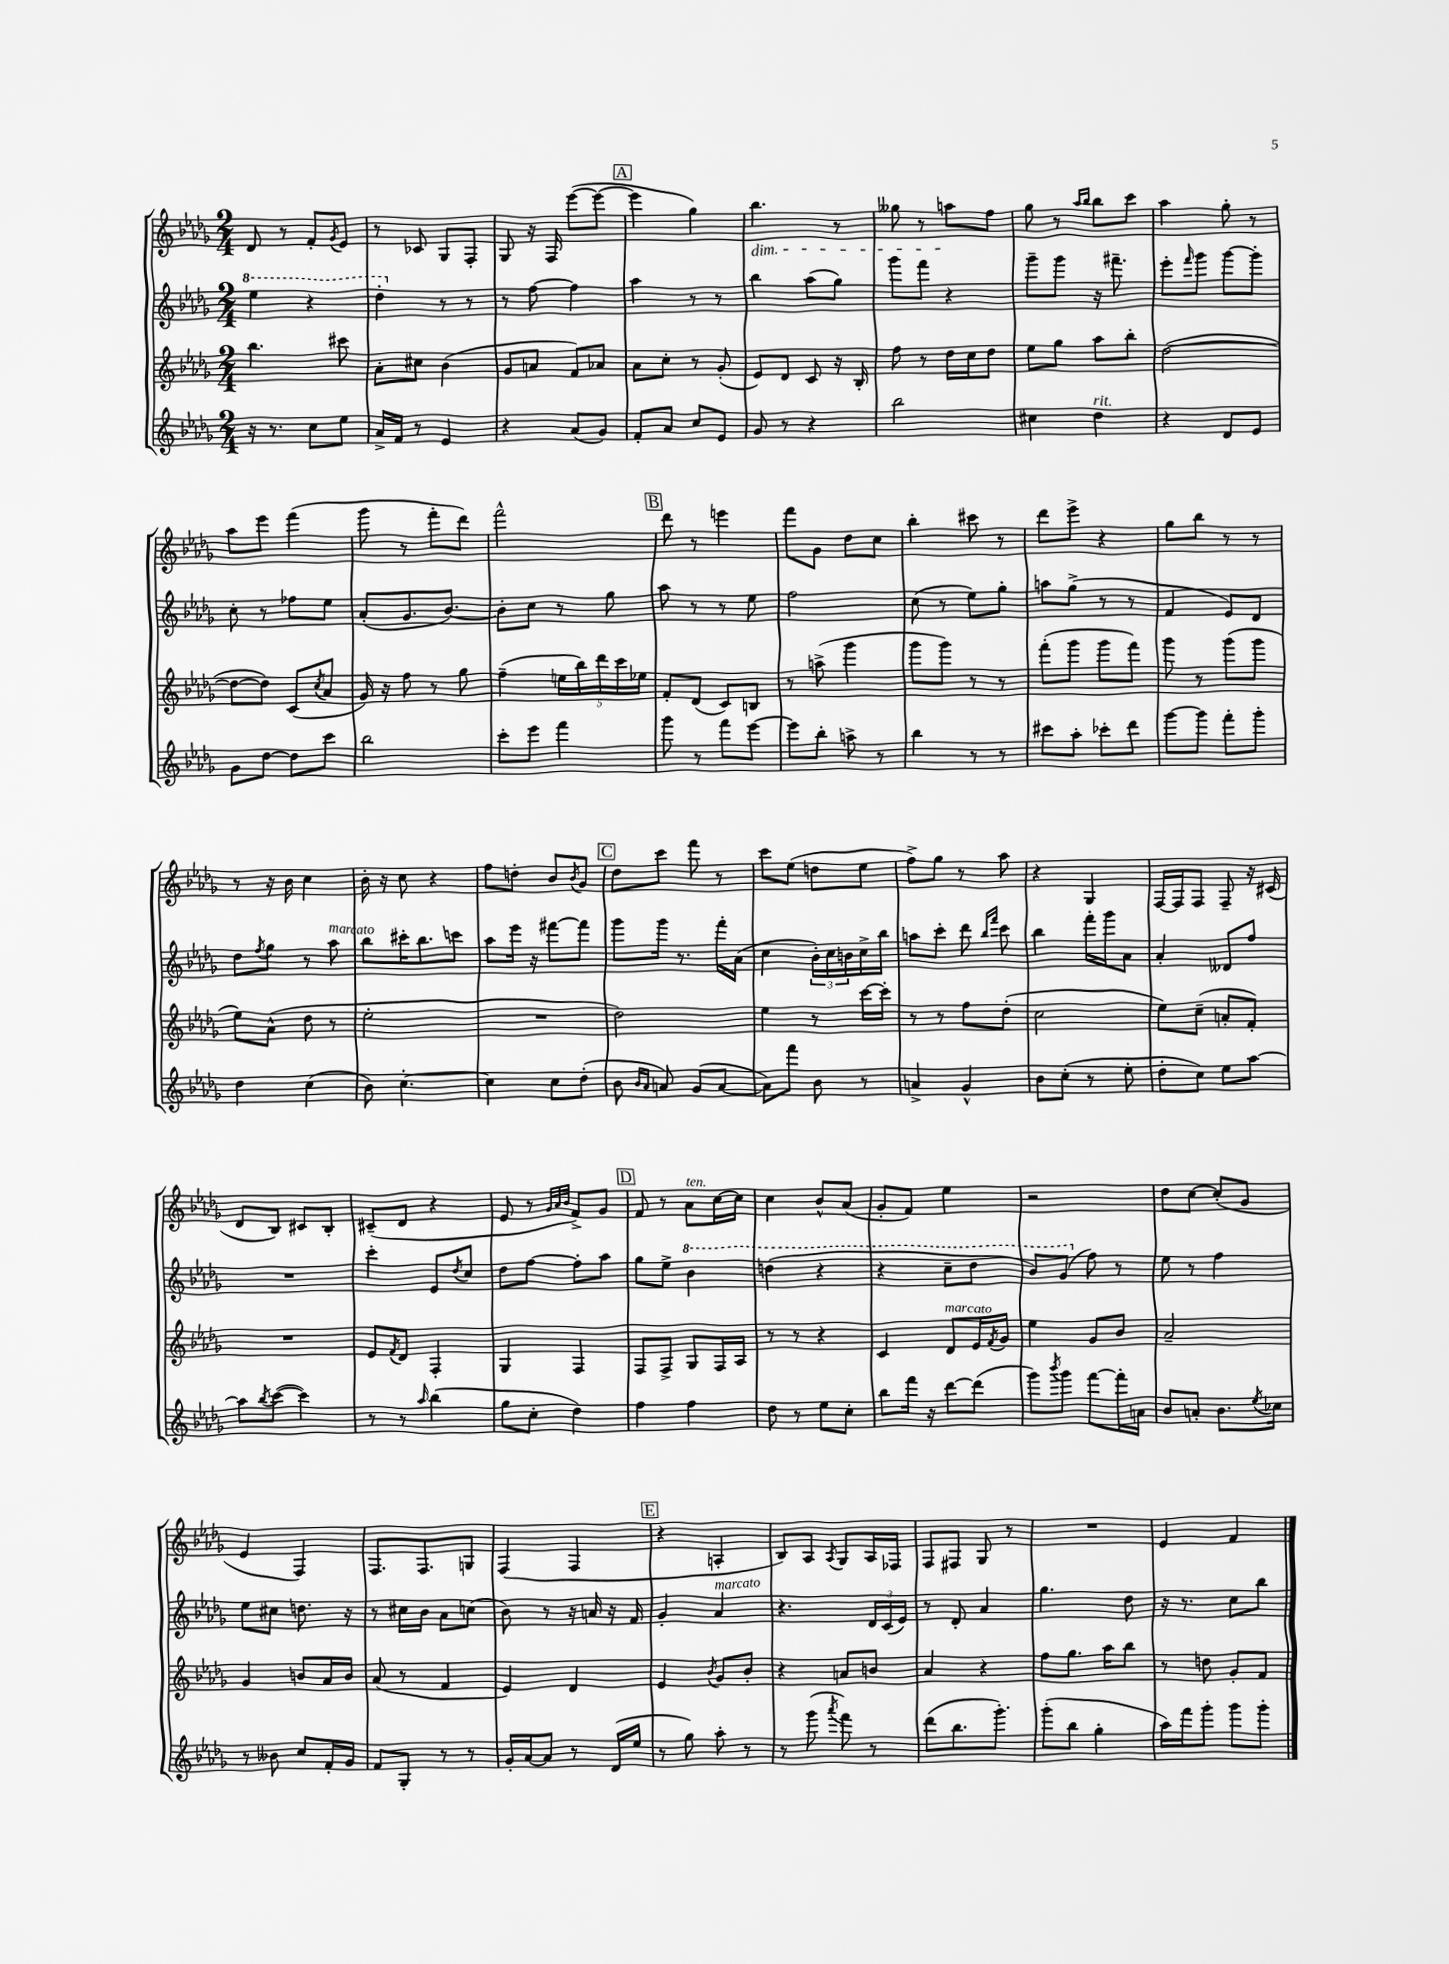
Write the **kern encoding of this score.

**kern	**kern	**kern	**kern
*staff4	*staff3	*staff2	*staff1
*clefG2	*clefG2	*clefG2	*clefG2
*k[b-e-a-d-g-]	*k[b-e-a-d-g-]	*k[b-e-a-d-g-]	*k[b-e-a-d-g-]
*M2/4	*M2/4	*M2/4	*M2/4
16r	4.bb-	4eee-	8d-
8.r	.	.	.
.	.	.	8r
8cc	.	4r	8f'
.	.	.	8qg-
8ee-	8ccc#	.	8e-
=	=	=	=
16a-^	8a-'	4ddd-'	8r
16f	.	.	.
8r	8cc#	.	8c-
4e-	(4b-	8r	8G-
.	.	8r	8F'
=	=	=	=
4r	8g-	8r	8G-
.	8a	[8ff	16r
.	.	.	16F
(8a-	8f)	4ff]	([8eee-
8g-)	8a-	.	8eee-_
=	=	=	=
8f'	8a-	4aa-	4eee-]
8a-	8cc'	.	.
8cc	8r	8r	4gg-)
8e-	(8g-'	8r	.
=	=	=	=
8g-	8e-)	4bb-	4.bb-
8r	8d-	.	.
4r	8c	(8aa-	.
.	16r	8gg-)	8r
.	16B-'	.	.
=	=	=	=
2bb-	8ff	8ggg-	8gg--
.	8r	8fff	8r
.	16dd-	4r	8aa
.	16cc	.	.
.	8dd-	.	8ff
=	=	=	=
4cc#	8ee-	8ggg-~	8gg-
.	8gg-	8ggg-	8r
.	.	.	16qqaa-
.	.	.	16qqbb-
4dd-	8aa-	16r	8bb-
.	.	8.fff#~	.
.	8bb-'	.	8ccc
=	=	=	=
4r	([2dd-	8eee-'	4aa-
.	.	16qqfff	.
.	.	8ggg-	.
8d-	.	[8ggg-	8gg-'
8e-	.	8ggg-']	8r
=	=	=	=
8g-	8dd-_	8cc'	8aa-
[8dd-	8dd-])	8r	8eee-
8dd-]	(8c	8ff-	(4fff
.	8qcc	.	.
8ccc	8a-	8ee-	.
=	=	=	=
2bb-	16g-)	(8a-'	8ggg-
.	16r	.	.
.	8ff	8.g-	8r
.	8r	.	8fff'
.	.	[8.b-)	.
.	8gg-	.	8ddd-)
=	=	=	=
8ccc'	(4ff~	8b-']	2fff^^
8eee-	.	8cc	.
4fff	20ee	8r	.
.	20bb-)	.	.
.	20ddd-	.	.
.	.	8gg-	.
.	20ccc	.	.
.	20ee-	.	.
=	=	=	=
8ggg-	8f'	8aa-	8ddd-
8r	(8d-	8r	8r
8fff	8c)	8r	4eee
[8eee-	8B	8ee-	.
=	=	=	=
8eee-]	8r	2ff	8fff
8bb-'	(8aa^	.	8g-
8aa^	4ggg-	.	8dd-
8r	.	.	8cc
=	=	=	=
4bb-	8ggg-	(8cc	4bb-'
.	8ggg-)	8r	.
8r	8r	8ee-)	8ccc#
8r	8r	8gg-'	8r
=	=	=	=
8ccc#	(8fff'	8aa	8ddd-
8aa-'	8ggg-	(8gg-^	8eee-^
8ccc-'	8ggg-	8r	4r
8ddd-	8fff)	8r	.
=	=	=	=
[8ggg-	8ggg-	4f	8gg-
8ggg-]	8r	.	8bb-
8fff'	(8ggg-	8e-)	8r
8ggg-'	8ggg-	8d-	8r
=	=	=	=
4dd-	8ee-)	8dd-	8r
.	.	8qff	.
.	(8a-^^	8gg-	16r
.	.	.	16b-
(4cc	8dd-	8r	4cc
.	8r	8aa-	.
=	=	=	=
8b-)	2ee-'	8bb-	16b-'
.	.	.	16r
[4.cc'	.	16ccc#'	8cc
.	.	8.bb-	.
.	.	.	4r
.	.	8ccc	.
=	=	=	=
4cc]	2r	8aa-	8ff
.	.	16eee-	8dd'
.	.	16r	.
8cc	.	[8fff#	8b-
.	.	.	8qb-
(8dd-'	.	8fff#]	8g-
=	=	=	=
8b-	2dd-)	8ggg-	8dd-
16qqb-	.	.	.
16qqa-	.	.	.
8a)	.	16ggg-	8ccc
.	.	8.r	.
(8g-	.	.	8fff
[8a	.	16fff'	8r
.	.	(16a-	.
=	=	=	=
8a])	4ee-	4cc	8ccc
8fff	.	.	(8ee-
8b-	8r	24b-')	8dd
.	.	24cc	.
.	.	24b	.
8r	[16ccc	16cc^	8ee-
.	16ccc']	16bb-	.
=	=	=	=
4a^	8r	8aa	8ff^)
.	8r	8ccc'	8gg-
4g-^^	8ff	8ddd-	8r
.	.	16qqbb-	.
.	.	16qqfff	.
.	(8dd-'	8ccc	8aa-
=	=	=	=
8b-	2cc	4bb-	4r
(8cc'	.	.	.
8r	.	16fff'	4G-
.	.	16ggg-	.
8ee-'	.	8a-	.
=	=	=	=
8dd-'	8ee-)	4a-'	[16F
.	.	.	16F]
8cc)	(8cc~	.	8F
8ee-	8a'	8d--	8F~
[8aa-	8f')	8ff	16r
.	.	.	(16c#
=	=	=	=
8aa-]	2r	2r	8d-
8qbb-	.	.	.
([8ccc	.	.	8B-)
4ccc])	.	.	8c#
.	.	.	8B-'
=	=	=	=
8r	8e-	4ccc'	(8c#~
.	8qf	.	.
8r	8d-	.	8d-
16qqaa-	.	.	.
(4bb-	4F'	8e-	4r
.	.	8qdd-	.
.	.	8cc	.
=	=	=	=
8gg-	4G-	8dd-	8e-
8cc'	.	[8ff	8r
.	.	.	32qqg-
.	.	.	32qqa-
.	.	.	32qqb-
4dd-)	4F	8ff']	8f^)
.	.	8aa-	8g-
=	=	=	=
4ff	8F	8gg-	8f
.	8F^	8ee-^	8r
4ff	8G-	4bb-	8a-
.	16F	.	[16cc
.	16A-	.	16cc]
=	=	=	=
8dd-	8r	(4ddd	4cc
8r	8r	.	.
8ee-	4r	4r	8b-^^
8cc'	.	.	(8a-
=	=	=	=
8bb-	4c	4r	8g-'
16fff	.	.	8f)
16r	.	.	.
[8ddd-	8d-	8ccc~	4ee-
(8ddd-]	16e-	8ddd-	.
.	8qf	.	.
.	16g-	.	.
=	=	=	=
8ggg-)	4ee-	8bb-)	2r
8qbbb-	.	.	.
8ggg-	.	(8gg-	.
[8fff	8g-	8ff)	.
16fff']	8b-	8r	.
16a	.	.	.
=	=	=	=
8b-	2a-~	8ee-	8dd-
8a'	.	8r	[8cc
8.b-	.	4ff	(8cc']
.	.	.	8g-
8qee-	.	.	.
16cc-	.	.	.
=	=	=	=
8r	4g-	8ee-	4e-
8b--	.	8cc#	.
8cc	8b	8.dd	4F)
16f'	16a-	.	.
16g-	16b	16r	.
=	=	=	=
8f	(8a-	8r	8.F
8G-'	8r	16cc#	.
.	.	16b-	8.F
8r	4f	8a-	.
8r	.	(8cc	8G
=	=	=	=
16g-'	4e-)	8b-)	(4F
[16a-	.	.	.
8a-]	.	8r	.
8r	4d-	16r	4F
.	.	16a	.
(16d-	.	16r	.
16ee-	.	16f	.
=	=	=	=
8r	4e-	4g-'	4r
8gg-)	.	.	.
.	8qb-	.	.
8aa-'	8g-	4a-	4A'
8r	8b-'	.	.
=	=	=	=
8r	4r	4.r	8B-)
(8ggg-	.	.	8A-
8qaaa-	.	.	8qA-
8fff)	8a	.	8G-
8r	8b	24d-	16A-
.	.	(24c	.
.	.	.	16F-
.	.	24e-)	.
=	=	=	=
(8ddd-	4a-	8r	8F
8.bb-	.	8d-'	8F#
.	4r	4a-	8G-
8.ggg-')	.	.	.
.	.	.	8r
=	=	=	=
(8ggg-'	8ff	4.gg-	2r
8bb-	8.gg-	.	.
4gg-'	.	.	.
.	16aa-	.	.
.	8bb-	8dd-	.
=	=	=	=
16aa-)	8r	16r	4e-
16fff	.	8.r	.
8ggg-'	8dd	.	.
8ggg-	8g-'	8cc	4f
8ggg-'	8f	8bb-	.
==	==	==	==
*-	*-	*-	*-
